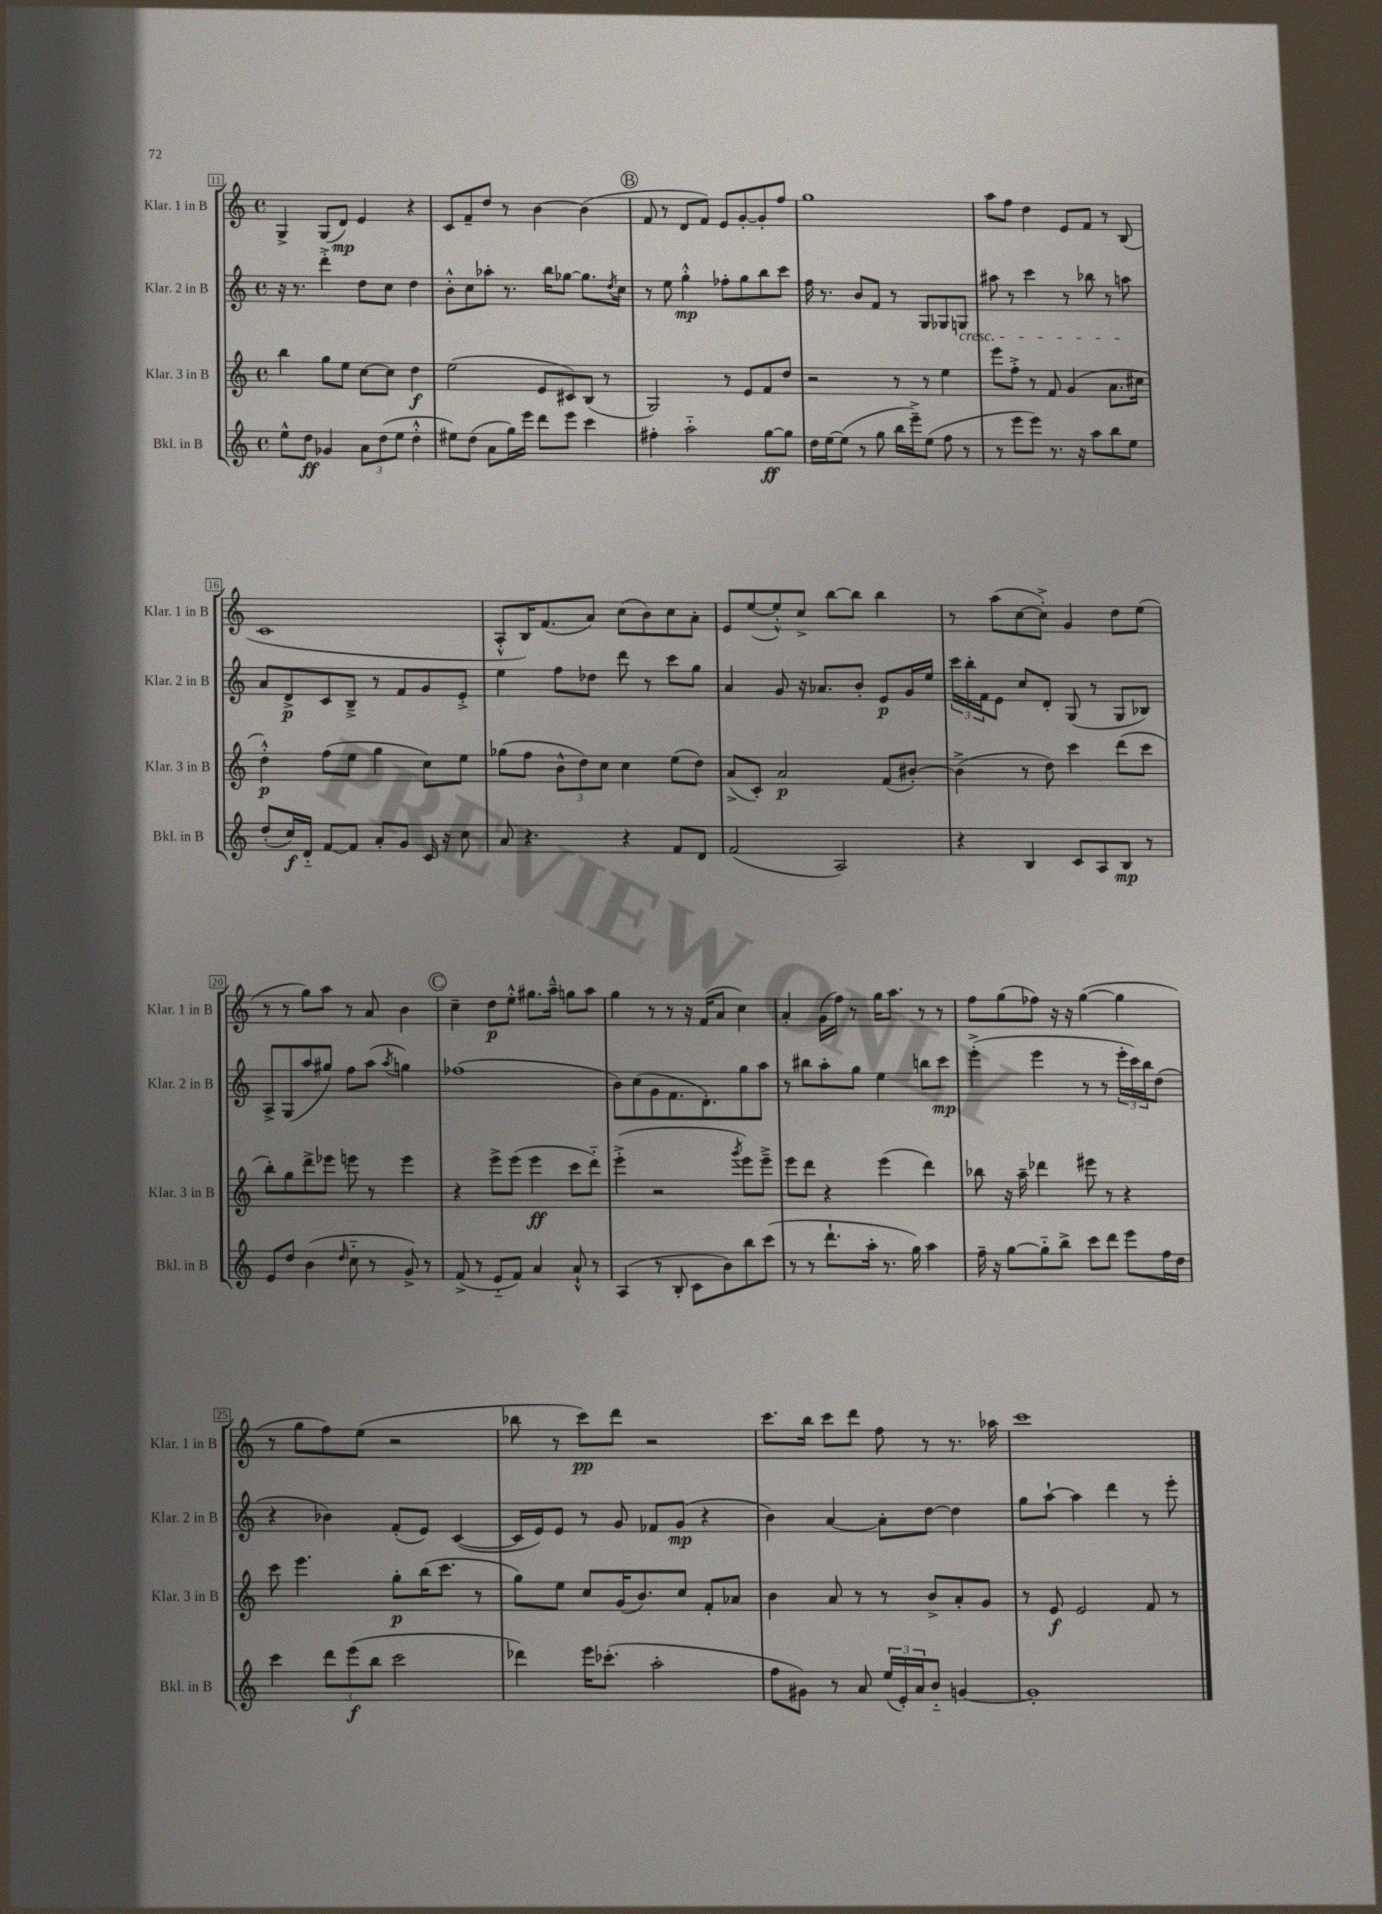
<<
\new StaffGroup <<
\new Staff = "s0" \with { instrumentName = "Klar. 1 in B" shortInstrumentName = "Klar. 1 in B" } {
    \clef treble \key c \major \defaultTimeSignature \time 4/4
    g4-> g8( d'8\mp) e'4 r4 |
    c'8 f'8-- d''8 r8 b'4~ b'4( |
    \mark \markup { \circle "B" } f'8 r8 d'8 f'8) e'8 g'8~-. g'8-. f''8 |
    g''1 |
    a''8 f''8 d''4 e'8 f'8 r8 b8( |
    c'1 |
    a8-.-^ b16) f'8.( a'8) c''8( b'8) c''8 a'8-. |
    e'8 e''8~( e''8-.-^) c''8-> b''8~ b''8 b''4 |
    r8 a''8( c''8~ c''8-.->) g'4 d''8 e''8( |
    r8 r8 g''8) a''8 r8 a'8 b'4 |
    \mark \markup { \circle "C" } c''4-- d''8\p e''8-.-^ gis''8. a''16---^ g''8 a''8 |
    g''4 r8 r8 r16 f'16( a'8 c''4) |
    a'4-. g'16( f''16) r8 g''16 a''8. r8 r8 |
    f''8 g''8( fes''8) r16 r16 g''4~( g''4 |
    r8 g''8 f''8) e''8( r2 |
    bes''8 r8 c'''8\pp) d'''8 r2 |
    c'''8. b''16 c'''8 d'''8 f''8 r8 r8. aes''16 |
    c'''1 \bar "|." |
}
\new Staff = "s1" \with { instrumentName = "Klar. 2 in B" shortInstrumentName = "Klar. 2 in B" } {
    \clef treble \key c \major \defaultTimeSignature \time 4/4
    r16 r8. d'''4-.-> d''8 c''8 d''4 |
    b'8-.-^ c''8 aes''8-. r8. b''16 ges''8~ ges''8. \acciaccatura { d''8 } c''16 |
    \mark \markup { \circle "B" } r8 e''8 g''4-.-^\mp fes''8-. g''8 b''8 c'''8 |
    f''16 r8. b'8 f'8 r8 g8 ges8 g8\cresc |
    ais''8 r8 c'''4 r8 bes''8 r8 a''8\! |
    a'8 d'8->\p c'8 b8---> r8 f'8 g'8 e'8-.-> |
    e''4 f''8 des''8 d'''8 r8 c'''8 g''8 |
    a'4 g'8 r16 aes'8. b'8-. e'8\p g'16 e''16 |
    \tuplet 3/2 { c'''16 b''16-. f'16 } e'8 c''8 d'8-. g8( r8 g8 bes8) |
    a8-> g8( a''8 gis''8) f''8 a''8( \acciaccatura { a''8 } g''4) |
    \mark \markup { \circle "C" } fes''1( |
    b'8) c''8( g'8 f'8. d'8.-.) g''8 a''8 |
    r8 bis''8 a''8-. g''8 e''4 b''8 c'''8\mp |
    e'''4-.->( e'''4 r8 r8 \tuplet 3/2 { e'''16-. c'''16) b''16 } d''8( |
    r4 bes'4) f'8-.( e'8) c'4~( |
    c'16 e'16) e'8 r8 g'8 fes'8 g'8\mp( r4 |
    b'4) a'4~ a'8-. d''8~ d''4 |
    g''8 a''8~-! a''4 d'''4 r8 e'''8-. \bar "|." |
}
\new Staff = "s2" \with { instrumentName = "Klar. 3 in B" shortInstrumentName = "Klar. 3 in B" } {
    \clef treble \key c \major \defaultTimeSignature \time 4/4
    b''4 g''8 e''8 c''8~ c''8 d''4\f |
    e''2( e'8 cis'8) b8( r8 |
    \mark \markup { \circle "B" } g2) r8 e'8 f'8 d''8 |
    r2 r8 r8 e''4 |
    e'''8 f''8-.-> r8 f'8 g'4( a'8. cis''16 |
    d''4-.-^\p) f''8( e''8 g''4 c''8) e''8 |
    ges''8( f''8 \tuplet 3/2 { b'8-^ d''8) c''8 } c''4 e''8( d''8) |
    a'8->( c'8-.) a'2\p f'8( bis'8~-.) |
    bis'4->( r8 d''8) c'''4 d'''8( c'''8 |
    b''8-.) g''8 d'''8-> ees'''8 e'''8 r8 e'''4 |
    \mark \markup { \circle "C" } r4 e'''8-> e'''8( e'''4\ff c'''8 d'''8-_) |
    e'''4-.->( r2 \acciaccatura { g'''8 } e'''8) e'''8---> |
    e'''8 d'''8 r4 e'''4( d'''4) |
    bes''8 r16 a''16-- des'''4 eis'''8 r8 r4 |
    c'''8 e'''4. g''8-.\p b''16( c'''8. r8 |
    g''8) e''8 c''8 g'16( b'8.) c''8 f'8-. aes'8 |
    b'4 a'8 r8 r8 b'8-> a'8-. g'8 |
    r8 e'8\f e'2 f'8 r8 \bar "|." |
}
\new Staff = "s3" \with { instrumentName = "Bkl. in B" shortInstrumentName = "Bkl. in B" } {
    \clef treble \key c \major \defaultTimeSignature \time 4/4
    e''8-^ d''8\ff ges'4 \tuplet 3/2 { a'8 d''8( e''8 } d''4-.-^ |
    eis''8) d''8( a'8 g''16) e'''16 d'''8 e'''8 c'''4 |
    \mark \markup { \circle "B" } fis''4-. a''2-_ g''8~\ff g''8 |
    d''16 e''16~ e''8( r8 g''8 b''16 e'''16--->) e''8( f''8 r8 |
    r8 e'''8 e'''8) r8. r16 a''8 b''8 e''8 |
    d''8-.( c''16\f) d'16-_ f'8~ f'8 a'8-. g'8 c'16 r16 c''8 |
    a'8 r4. r4 f'8 d'8 |
    f'2( a2) |
    r4 b4 c'8 a8 b8\mp r8 |
    e'8 d''8 b'4( \grace { d''16 } c''8-_ r8 g'8->) r8 |
    \mark \markup { \circle "C" } f'8->( r8 e'8-_ f'8) a'4 a'8-!-^ r8 |
    a4( r8 b8-. c'8 b'8) b''8 c'''8( |
    r8 r8 d'''8.-! a''16-. r8. g''16) a''4 |
    f''16-- r16 g''8~ g''8-_ b''8-> c'''8 d'''8 e'''8 f''16 d''16 |
    c'''4 \tuplet 3/2 { d'''8 e'''8\f( b''8 } c'''2 |
    des'''4) e'''16 ces'''8.-.( a''2-. |
    f''8 gis'8) r8 a'8 \tuplet 3/2 { e''16( e'16-.) a'16 } b'8-_ g'4~ |
    g'1-. \bar "|." |
}
>>
>>
\layout { \context { \Score currentBarNumber = #11 \override BarNumber.stencil = #(make-stencil-boxer 0.1 0.3 ly:text-interface::print) } }
